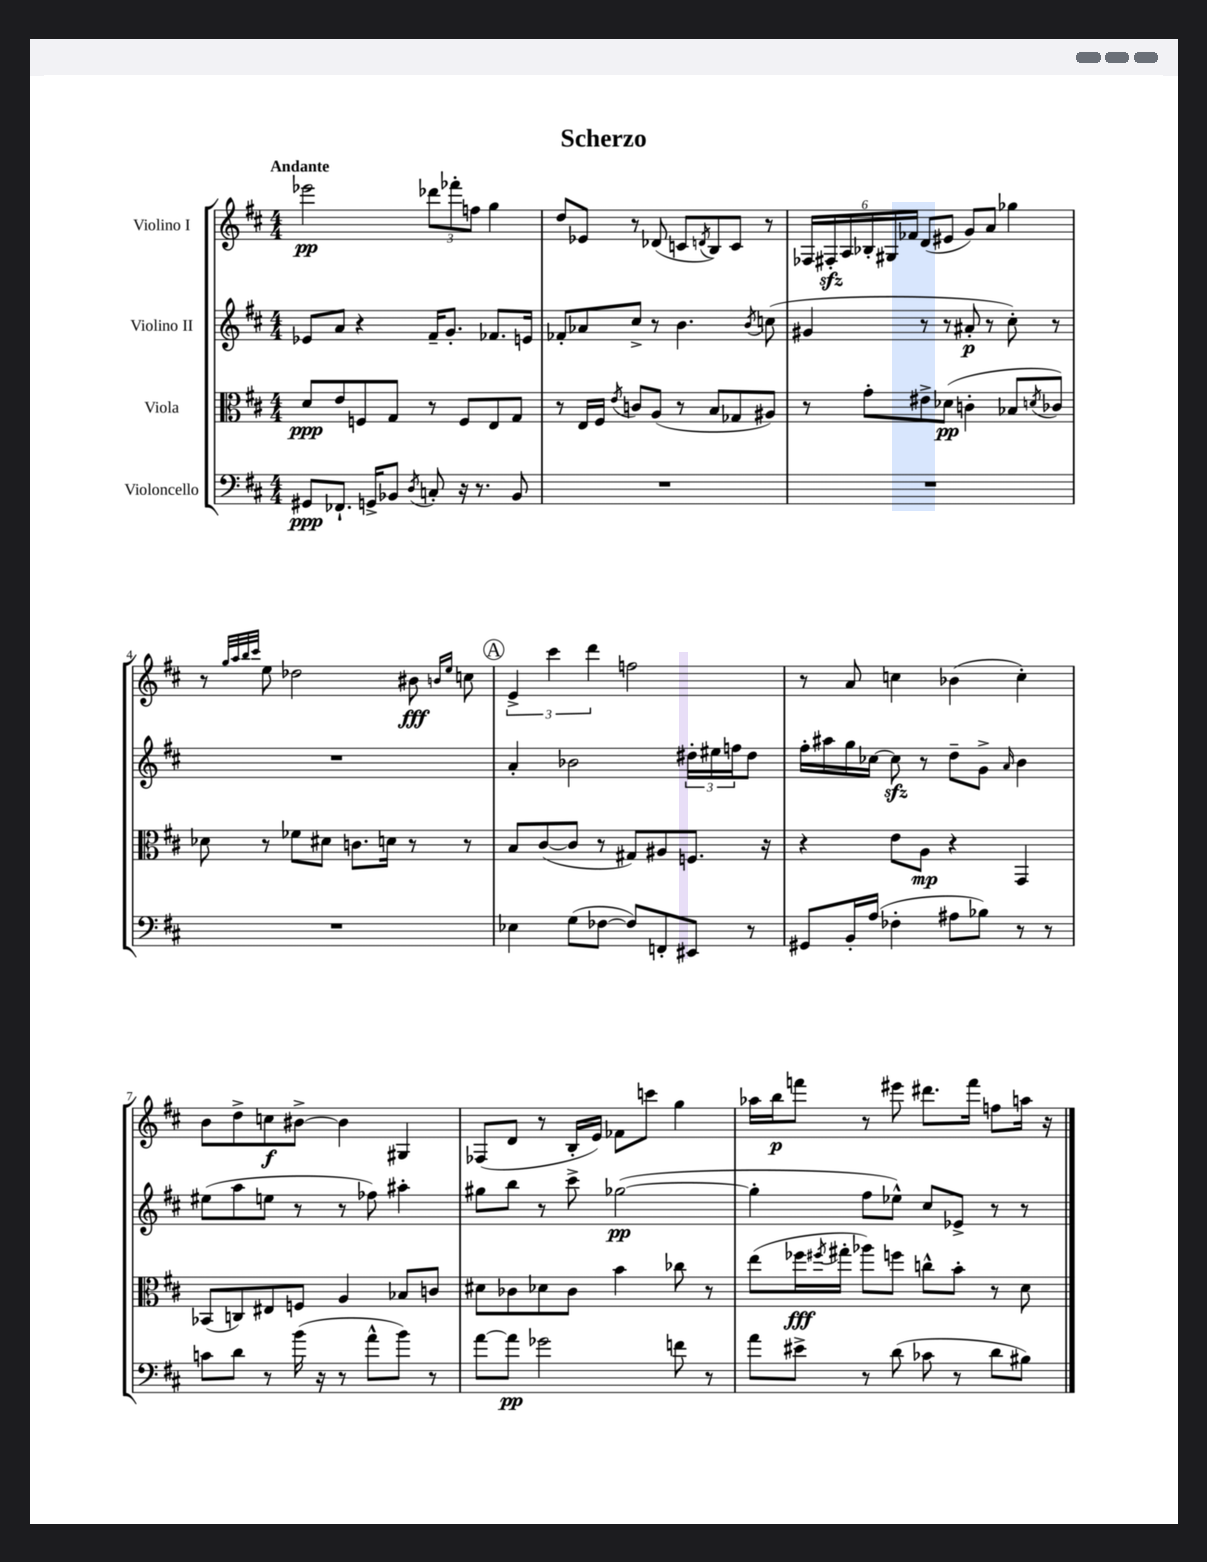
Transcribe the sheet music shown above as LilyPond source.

\header { title = "Scherzo" }
<<
\new StaffGroup <<
\new Staff = "s0" \with { instrumentName = "Violino I" } {
    \clef treble \key d \major \numericTimeSignature \time 4/4 \tempo "Andante"
    ees'''2\pp \tuplet 3/2 { des'''8 fes'''8-. f''8 } g''4 |
    d''8 ees'8 r8 des'8( c'8 \acciaccatura { d'8 } b8) c'8 r8 |
    \tuplet 6/4 { fes16 fis16-.\sfz a16 bes16-. gis16 fes'16 } d'8( eis'8 g'8) a'8 ges''4 |
    r8 \grace { g''32 a''32 b''32 cis'''32 } e''8 des''2 bis'8\fff \grace { b'16 e''16 } c''8 |
    \mark \markup { \circle "A" } \tuplet 3/2 { e'4-> cis'''4 d'''4 } f''2 |
    r8 a'8 c''4 bes'4( c''4-.) |
    b'8 d''8-> c''8\f bis'8~-> bis'4 gis4 |
    fes8( d'8 r8 b16-. e'16) fes'8 c'''8 g''4 |
    aes''16 b''16\p f'''8 r8 eis'''8 dis'''8. f'''16 f''8 a''16 r16 \bar "|." |
}
\new Staff = "s1" \with { instrumentName = "Violino II" } {
    \clef treble \key d \major \numericTimeSignature \time 4/4
    ees'8 a'8 r4 fis'16-- g'8.-. fes'8. e'16 |
    fes'8-. aes'8 cis''8-> r8 b'4. \acciaccatura { b'8 } c''8( |
    gis'4 r8 r8 ais'8-.\p r8 cis''8-.) r8 |
    R1 |
    \mark \markup { \circle "A" } a'4-. bes'2 \tuplet 3/2 { dis''16-. eis''16 f''16 } dis''8 |
    fis''16-. ais''16 g''16 ces''16~ ces''8\sfz r8 d''8-- g'8-> \grace { a'16 } b'4 |
    eis''8( a''8 e''8 r8 r8 fes''8) ais''4-. |
    gis''8 b''8 r8 cis'''8-> ges''2~\pp( |
    ges''4-. fis''8 ees''8-^) cis''8 ees'8-> r8 r8 \bar "|." |
}
\new Staff = "s2" \with { instrumentName = "Viola" } {
    \clef alto \key d \major \numericTimeSignature \time 4/4
    d'8\ppp e'8 f8 g8 r8 f8 e8 g8 |
    r8 e16 fis16 \acciaccatura { e'8 } c'8 a8( r8 b8 ges8 ais8) |
    r8 g'8-. eis'8-> des'8\pp( c'4-. bes8 \acciaccatura { d'8 } ces'8) |
    des'8 r8 fes'8 dis'8 c'8. d'16 r8 r8 |
    \mark \markup { \circle "A" } b8 cis'8~( cis'8 r8 gis8) ais8 f8. r16 |
    r4 e'8 a8\mp r4 g,4 |
    bes,8( c8) eis8 f8 a4 bes8 c'8 |
    dis'8 ces'8 des'8 ces'8 b'4 ces''8 r8 |
    e''8( fes''16\fff \acciaccatura { fis''8 } gis''16-. aes''8) f''8 c''8-^ b'8-. r8 d'8 \bar "|." |
}
\new Staff = "s3" \with { instrumentName = "Violoncello" } {
    \clef bass \key d \major \numericTimeSignature \time 4/4
    gis,8\ppp fes,8.-! g,16-> bes,8 \acciaccatura { d8 } c8-. r16 r8. bes,8 |
    R1 |
    R1 |
    R1 |
    \mark \markup { \circle "A" } ees4 g8( fes8~ fes8) f,8-. eis,8 r8 |
    gis,8 b,16-. a16( fes4-. ais8 bes8) r8 r8 |
    c'8 d'8 r8 b'16( r16 r8 a'8-^ b'8) r8 |
    a'8~ a'8\pp ges'2 f'8 r8 |
    a'8 eis'8-> r8 d'8( ces'8 r8 d'8 bis8) \bar "|." |
}
>>
>>
